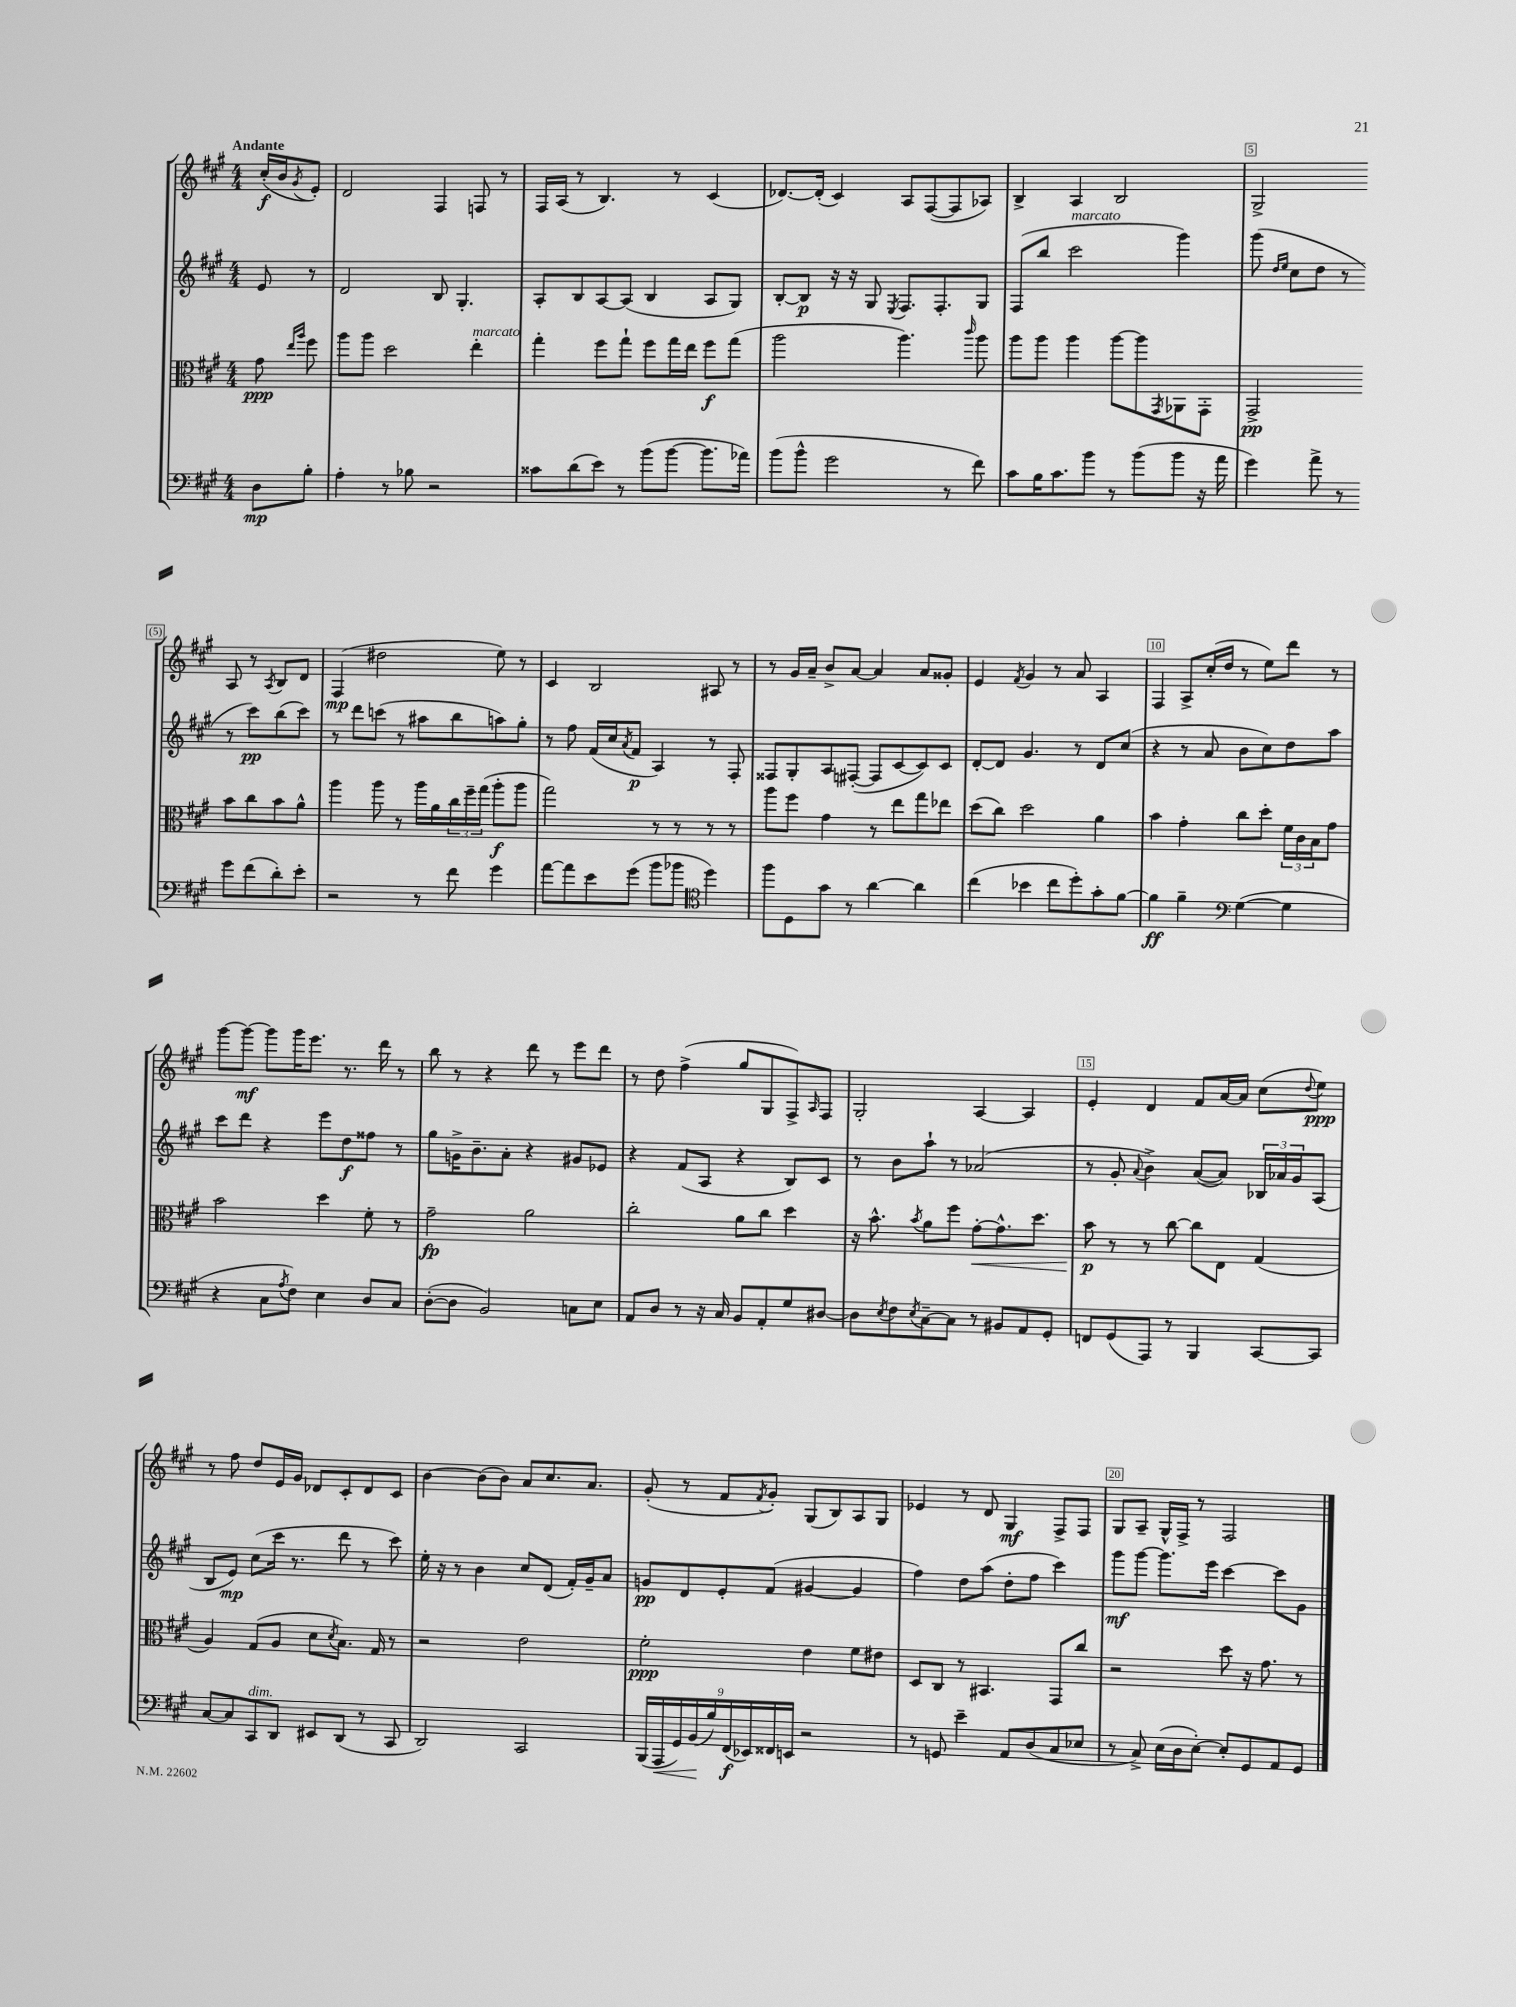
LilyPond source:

<<
\new StaffGroup <<
\new Staff = "s0" {
    \clef treble \key a \major \numericTimeSignature \time 4/4 \partial 4 \tempo "Andante"
    cis''16-.\f( b'16 \acciaccatura { gis'8 } e'8-.) |
    d'2 fis4 f8 r8 |
    fis16 a16( r8 b4.) r8 cis'4( |
    des'8.~) des'16-.( cis'4) a8 fis8~( fis8 aes8) |
    b4-> a4 b2 |
    gis2-> a8 r8 \acciaccatura { a8 } b8 d'8 |
    fis4\mp( dis''2 e''8) r8 |
    cis'4 b2 ais8 r8 |
    r8 gis'16 a'16-- b'8-> a'8~ a'4 a'8 gisis'8-. |
    e'4 \acciaccatura { fis'8 } gis'4 r8 a'8 a4 |
    fis4 a8-> cis''16-.( d''16 r8 e''8) d'''8 r8 |
    gis'''8~ gis'''8~\mf gis'''8 gis'''16 e'''8. r8. d'''16 r8 |
    b''8 r8 r4 d'''8 r8 e'''8 d'''8 |
    r8 d''8 fis''4->( gis''8 gis8 fis8->) \grace { a16 } fis8 |
    gis2-. a4~ a4 |
    e'4-. d'4 fis'8 a'16~ a'16 cis''8( \appoggiatura { d''8 } e''8\ppp) |
    r8 fis''8 d''8 e'16 gis'16 des'8 cis'8-. des'8 cis'8 |
    b'4~ b'8( b'8) a'8 cis''8. a'8. |
    gis'8-.( r8 fis'8 \acciaccatura { fis'8 } gis'8-.) gis8( b8) a8 gis8 |
    ees'4 r8 d'8 gis4\mf fis8-> fis8 |
    gis8 a8-- gis16-^ fis16-> r8 fis2 \bar "|." |
}
\new Staff = "s1" {
    \clef treble \key a \major \numericTimeSignature \time 4/4 \partial 4
    e'8 r8 |
    d'2 b8 gis4.-. |
    a8-. b8 a8~ a8( b4 a8 gis8) |
    b8~-. b8\p r16 r16 gis8 \acciaccatura { e8 } fis8. fis8.-. gis8 |
    fis8( b''8 cis'''2^\markup { \italic "marcato" } gis'''4) |
    gis'''8( \grace { d''16 e''16 } cis''8 d''8 r8 r8 cis'''8\pp) b''8( cis'''8) |
    r8 d'''8 c'''8( r8 ais''8 b''8 a''8) gis''8-. |
    r8 fis''8 fis'16( cis''16 \acciaccatura { a'8 } fis'8\p a4) r8 fis8-. |
    fisis8 gis8-. a8 fis8~-.( fis8 cis'8~ cis'8) cis'8 |
    d'8~-. d'8 gis'4. r8 d'8 cis''8( |
    r4 r8 a'8 b'8 cis''8) d''8 a''8 |
    cis'''8 d'''8 r4 e'''8 d''8\f fisis''8 r8 |
    gis''8 g'16-> b'8.-- a'8-. r4 gis'8 ees'8 |
    r4 fis'8( a8 r4 b8) cis'8 |
    r8 b'8 a''8-! r8 aes'2( |
    r8 gis'8-. \appoggiatura { a'8 } b'4->) a'8~( a'8) \tuplet 3/2 { bes16 aes'16 gis'16 } a8( |
    b8 e'8\mp) cis''8( cis'''16 r8. d'''8 r8 cis'''8) |
    e''16-. r16 r8 b'4 cis''8 d'8( fis'16-.) gis'16-- a'8 |
    g'8\pp d'8 e'8-. fis'8( gis'4~ gis'4 |
    fis''4) d''8 a''8( d''8-. fis''8 cis'''4) |
    gis'''8\mf gis'''8~ gis'''8. e'''16 cis'''4~ cis'''8 gis'8 \bar "|." |
}
\new Staff = "s2" {
    \clef alto \key a \major \numericTimeSignature \time 4/4 \partial 4
    gis'8\ppp \grace { e''16 a''16 } fis''8 |
    a''8 a''8 d''2 e''4-.^\markup { \italic "marcato" } |
    gis''4-. fis''8 gis''8-! fis''8 gis''16 e''16 fis''8\f gis''8( |
    a''2 a''4.) \grace { cis'''16 } a''8 |
    a''8 a''8 a''4 a''8~ a''8 \acciaccatura { gis,8 } aes,8 gis,8-. |
    gis,2->\pp b'8 cis''8 b'8 a'8-^ |
    a''4 a''8 r8 a''16 a'16 \tuplet 3/2 { cis''16 fis''16-- gis''16( } a''8-.\f a''8 |
    gis''2) r8 r8 r8 r8 |
    a''8 fis''8 gis'4 r8 e''8 gis''8 ees''8 |
    d''8( cis''8) d''2 a'4 |
    b'4 gis'4-. cis''8 d''8-. \tuplet 3/2 { fis'16 cis'16 b16 } gis'8 |
    b'2 d''4 fis'8-. r8 |
    gis'2--\fp a'2 |
    cis''2-. a'8 cis''8 d''4 |
    r16 b'8.-^ \acciaccatura { b'8 } a'8 fis''8 gis'8~-.\< gis'8.-^ d''8. |
    b'8\p\! r8 r8 cis''8~ cis''8 e8 gis4( |
    a4) gis8( a8 d'8 \acciaccatura { d'8 } b8.) gis16 r8 |
    r2 e'2 |
    fis'2-.\ppp e'4 fis'8 eis'8 |
    d8 cis8 r8 bis,4. gis,8 cis''8 |
    r2 d''8 r16 gis'8. r8 \bar "|." |
}
\new Staff = "s3" {
    \clef bass \key a \major \numericTimeSignature \time 4/4 \partial 4
    d8\mp b8-. |
    a4-. r8 bes8 r2 |
    cisis'8 d'8( e'8) r8 b'8( b'8~ b'8. aes'16) |
    b'8( b'8-^ gis'2 r8 fis'8) |
    cis'8 b16 cis'8. b'8 r8 b'8( b'8 r16 a'16 |
    gis'4) a'8-> r8 gis'8 fis'8( d'8-.) e'8-. |
    r2 r8 fis'8 gis'4 |
    a'8~ a'8 e'8 gis'8( b'8 bes'8 \clef tenor d''4) |
    fis''8 d8 gis'8 r8 a'4~ a'4 |
    cis''4( bes'4 cis''8 d''8-.) gis'8-. fis'8~ |
    fis'4\ff fis'4-- \clef bass gis4~( gis4 |
    r4 cis8 \acciaccatura { a8 } fis8) e4 d8 cis8 |
    d8~-.( d8 b,2) c8 e8 |
    a,8 d8 r8 r16 cis16 b,8 a,8-. gis8 dis8~ |
    dis8 \acciaccatura { e8 } fis8 \acciaccatura { e8 } cis8~-- cis8 r8 bis,8 a,8 gis,8-. |
    f,8 gis,8( a,,8) r8 b,,4 cis,8~ cis,8 |
    cis8~ cis8 cis,8^\markup { \italic "dim." } d,8 eis,8 d,8( r8 cis,8 |
    d,2) cis,2 |
    \tuplet 9/8 { b,,16( a,,16\< gis,16) b,16\!( b16) fis,16\f( ees,16) fisis,16 e,16 } r2 |
    r8 g,8 e'4-- a,8 d8( cis8 ees8 |
    r8 cis8->) e16( d16 e8~-.) e8-. gis,8 a,8 gis,8 \bar "|." |
}
>>
>>
\layout { \context { \Score \override BarNumber.break-visibility = ##(#f #t #t) barNumberVisibility = #(every-nth-bar-number-visible 5) \override BarNumber.stencil = #(make-stencil-boxer 0.1 0.3 ly:text-interface::print) } }
